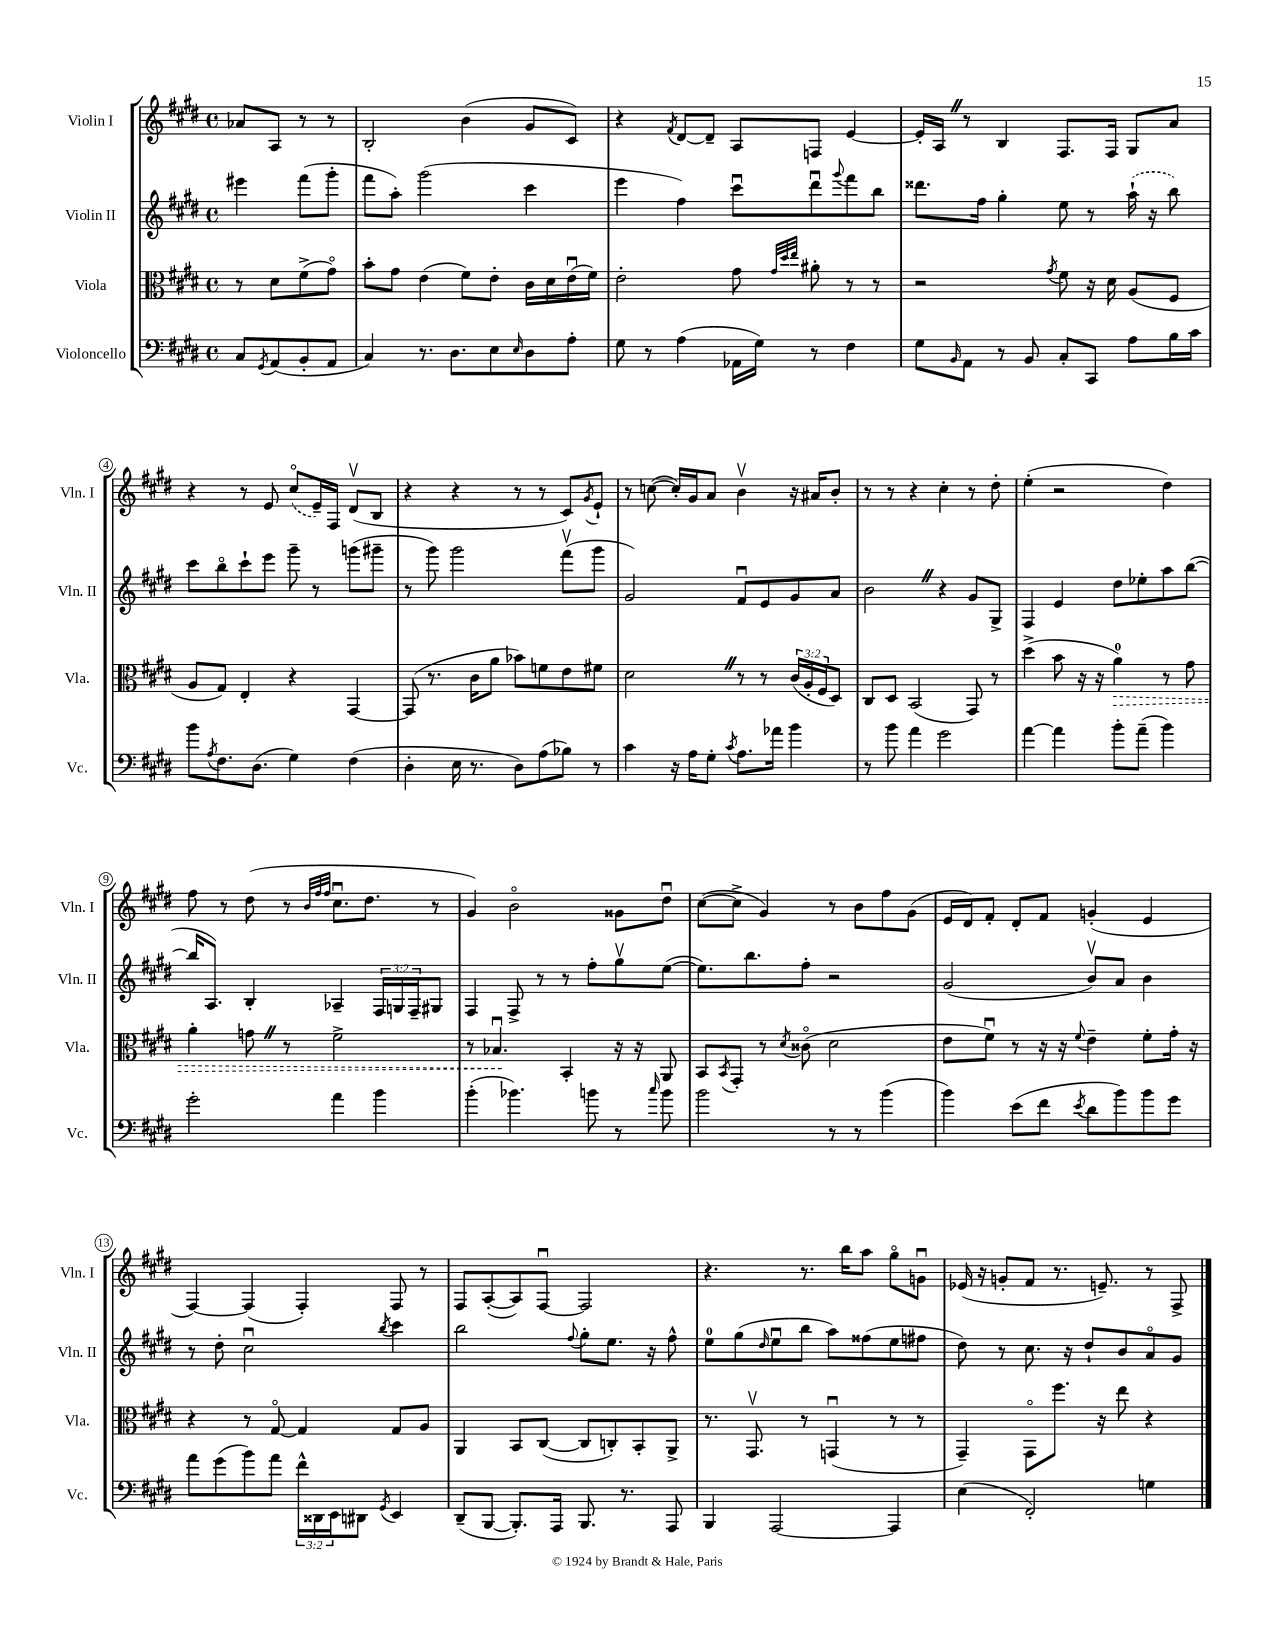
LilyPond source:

<<
\new StaffGroup <<
\new Staff = "s0" \with { instrumentName = "Violin I" shortInstrumentName = "Vln. I" } {
    \clef treble \key e \major \defaultTimeSignature \time 4/4 \partial 2
    aes'8 a8 r8 r8 |
    b2-. b'4( gis'8 cis'8) |
    r4 \acciaccatura { fis'8 } dis'8~ dis'8-- a8 f8 e'4~ |
    e'16-. a16 \once \override BreathingSign.text = \markup { \musicglyph "scripts.caesura.straight" } \breathe r8 b4 fis8. fis16 gis8 a'8 |
    r4 r8 e'8 \once \slurDashed cis''8\flageolet( e'16--) fis16 dis'8\upbow( b8 |
    r4 r4 r8 r8 cis'8) \acciaccatura { gis'8 } e'8-! |
    r8 c''8~( c''16-.) gis'16 a'8 b'4\upbow r16 ais'16 b'8-. |
    r8 r8 r4 cis''4-. r8 dis''8-. |
    e''4-.( r2 dis''4) |
    fis''8 r8 dis''8( r8 \grace { b'32 fis''32 fis''32 } cis''8.\downbow dis''8. r8 |
    gis'4) b'2\flageolet gisis'8 dis''8\downbow |
    cis''8~( cis''8-> gis'4) r8 b'8 fis''8 gis'8( |
    e'16 dis'16) fis'8-. dis'8-. fis'8 g'4-.( e'4 |
    fis4~) fis4( fis4-.) fis8 r8 |
    fis8 a8~-.( a8) fis8~\downbow fis2 |
    r4. r8. b''16 a''8 gis''8\flageolet g'8\downbow |
    ees'16( r16 g'8-. fis'8 r8. e'8.--) r8 fis8-> \bar "|." |
}
\new Staff = "s1" \with { instrumentName = "Violin II" shortInstrumentName = "Vln. II" } {
    \clef treble \key e \major \defaultTimeSignature \time 4/4 \override Staff.TupletNumber.text = #tuplet-number::calc-fraction-text \partial 2
    eis'''4 fis'''8( gis'''8-. |
    fis'''8 a''8-.) gis'''2( cis'''4 |
    e'''4 fis''4) cis'''8\downbow dis'''8\downbow \appoggiatura { gis'''8 } fis'''8 b''8 |
    disis'''8. fis''16 gis''4-. e''8 r8 \once \slurDashed a''16-!( r16 b''8) |
    cis'''8 b''8\flageolet cis'''8-! e'''8 gis'''8-- r8 g'''8( gis'''8-- |
    r8 gis'''8) gis'''2 fis'''8\upbow( gis'''8 |
    gis'2) fis'8\downbow e'8 gis'8 a'8 |
    b'2 \once \override BreathingSign.text = \markup { \musicglyph "scripts.caesura.straight" } \breathe r4 gis'8 gis8-> |
    fis4 e'4 dis''8 ees''8-. a''8 b''8~( |
    b''16 a8.) b4-. aes4-- \tuplet 3/2 { fis16 g16 fis16-- } gis8 |
    fis4 fis8-> r8 r8 fis''8-. gis''8\upbow e''8~( |
    e''8.) b''8. fis''8-. r2 |
    gis'2( b'8\upbow) a'8 b'4 |
    r8 dis''8-. cis''2\downbow \acciaccatura { b''8 } cis'''4 |
    b''2 \appoggiatura { fis''8 } gis''8-. e''8. r16 fis''8-^ |
    e''8-0 gis''8( \grace { dis''16 } e''8\downbow b''8 a''8) fisis''8( e''8 fis''8 |
    dis''8) r8 cis''8. r16 dis''8-! b'8 a'8\flageolet gis'8 \bar "|." |
}
\new Staff = "s2" \with { instrumentName = "Viola" shortInstrumentName = "Vla." } {
    \clef alto \key e \major \defaultTimeSignature \time 4/4 \override Staff.TupletNumber.text = #tuplet-number::calc-fraction-text \partial 2
    r8 dis'8 fis'8->( gis'8\flageolet) |
    b'8-. gis'8 e'4( fis'8) e'8-. cis'16 dis'16 e'16\downbow( fis'16) |
    e'2-. gis'8 \grace { gis'32 dis''32 e''32 } ais'8-. r8 r8 |
    r2 \acciaccatura { gis'8 } fis'8 r16 dis'16 a8( fis8 |
    a8 gis8) e4-. r4 gis,4~ |
    gis,8( r8. cis'16 a'8 bes'8) f'8 e'8 fis'8 |
    dis'2 \once \override BreathingSign.text = \markup { \musicglyph "scripts.caesura.straight" } \breathe r8 r8 \tuplet 3/2 { cis'16( a16-. fis16 } dis8) |
    cis8 dis8 b,2( gis,8) r8 |
    dis''4->( b'8 r16 r16 \once \override Hairpin.style = #'dashed-line a'4-0\>) r8 gis'8 |
    a'4-. g'8 \once \override BreathingSign.text = \markup { \musicglyph "scripts.caesura.straight" } \breathe r8 fis'2-> |
    r8 bes4.\downbow\! b,4-. r16 r16 a,8 |
    b,8 \acciaccatura { b,8 } gis,8-. r8 \acciaccatura { dis'8 } cisis'8\flageolet( dis'2 |
    e'8 fis'8\downbow) r8 r16 r16 \appoggiatura { fis'8 } e'4-- fis'8-. gis'16-. r16 |
    r4 r8 gis8~\flageolet gis4 gis8 a8 |
    a,4 b,8 cis8~( cis8 c8-.) b,8-. a,8-> |
    r8. gis,8.\upbow r8 g,4\downbow( r8 r8 |
    gis,4--) gis,8\flageolet fis''8. r16 e''8 r4 \bar "|." |
}
\new Staff = "s3" \with { instrumentName = "Violoncello" shortInstrumentName = "Vc." } {
    \clef bass \key e \major \defaultTimeSignature \time 4/4 \override Staff.TupletNumber.text = #tuplet-number::calc-fraction-text \partial 2
    cis8 \acciaccatura { gis,8 } a,8( b,8-. a,8 |
    cis4) r8. dis8. e8 \grace { e16 } dis8 a8-. |
    gis8 r8 a4( aes,16 gis16) r8 fis4 |
    gis8 \grace { b,16 } a,8 r8 b,8 cis8-. cis,8 a8 b16 cis'16 |
    b'8 \acciaccatura { a8 } fis8. dis8.( gis4) fis4( |
    dis4-. e16 r8. dis8) a8( bes8) r8 |
    cis'4 r16 a16 gis8-. \acciaccatura { cis'8 } a8. aes'16 b'4 |
    r8 b'8 a'4 gis'2 |
    a'4~ a'4 b'8-. a'8--( b'4) |
    gis'2-. a'4 b'4 |
    b'4-.( bes'4.) b'8 r8 \grace { cis''16 } b'8 |
    b'2 r8 r8 b'4( |
    b'4) e'8( fis'8 \acciaccatura { e'8 } dis'8 b'8) b'8 gis'8 |
    a'8 gis'8( b'8) a'8 \tuplet 3/2 { fis'16-^ disis,16 e,16 } dis,8 \acciaccatura { gis,8 } e,4 |
    dis,8--( b,,8~ b,,8.-.) a,,16 b,,8. r8. a,,8 |
    b,,4 a,,2~ a,,4 |
    e4( fis,2-.) g4 \bar "|." |
}
>>
>>
\layout { \context { \Score \override BarNumber.stencil = #(make-stencil-circler 0.1 0.3 ly:text-interface::print) } }
